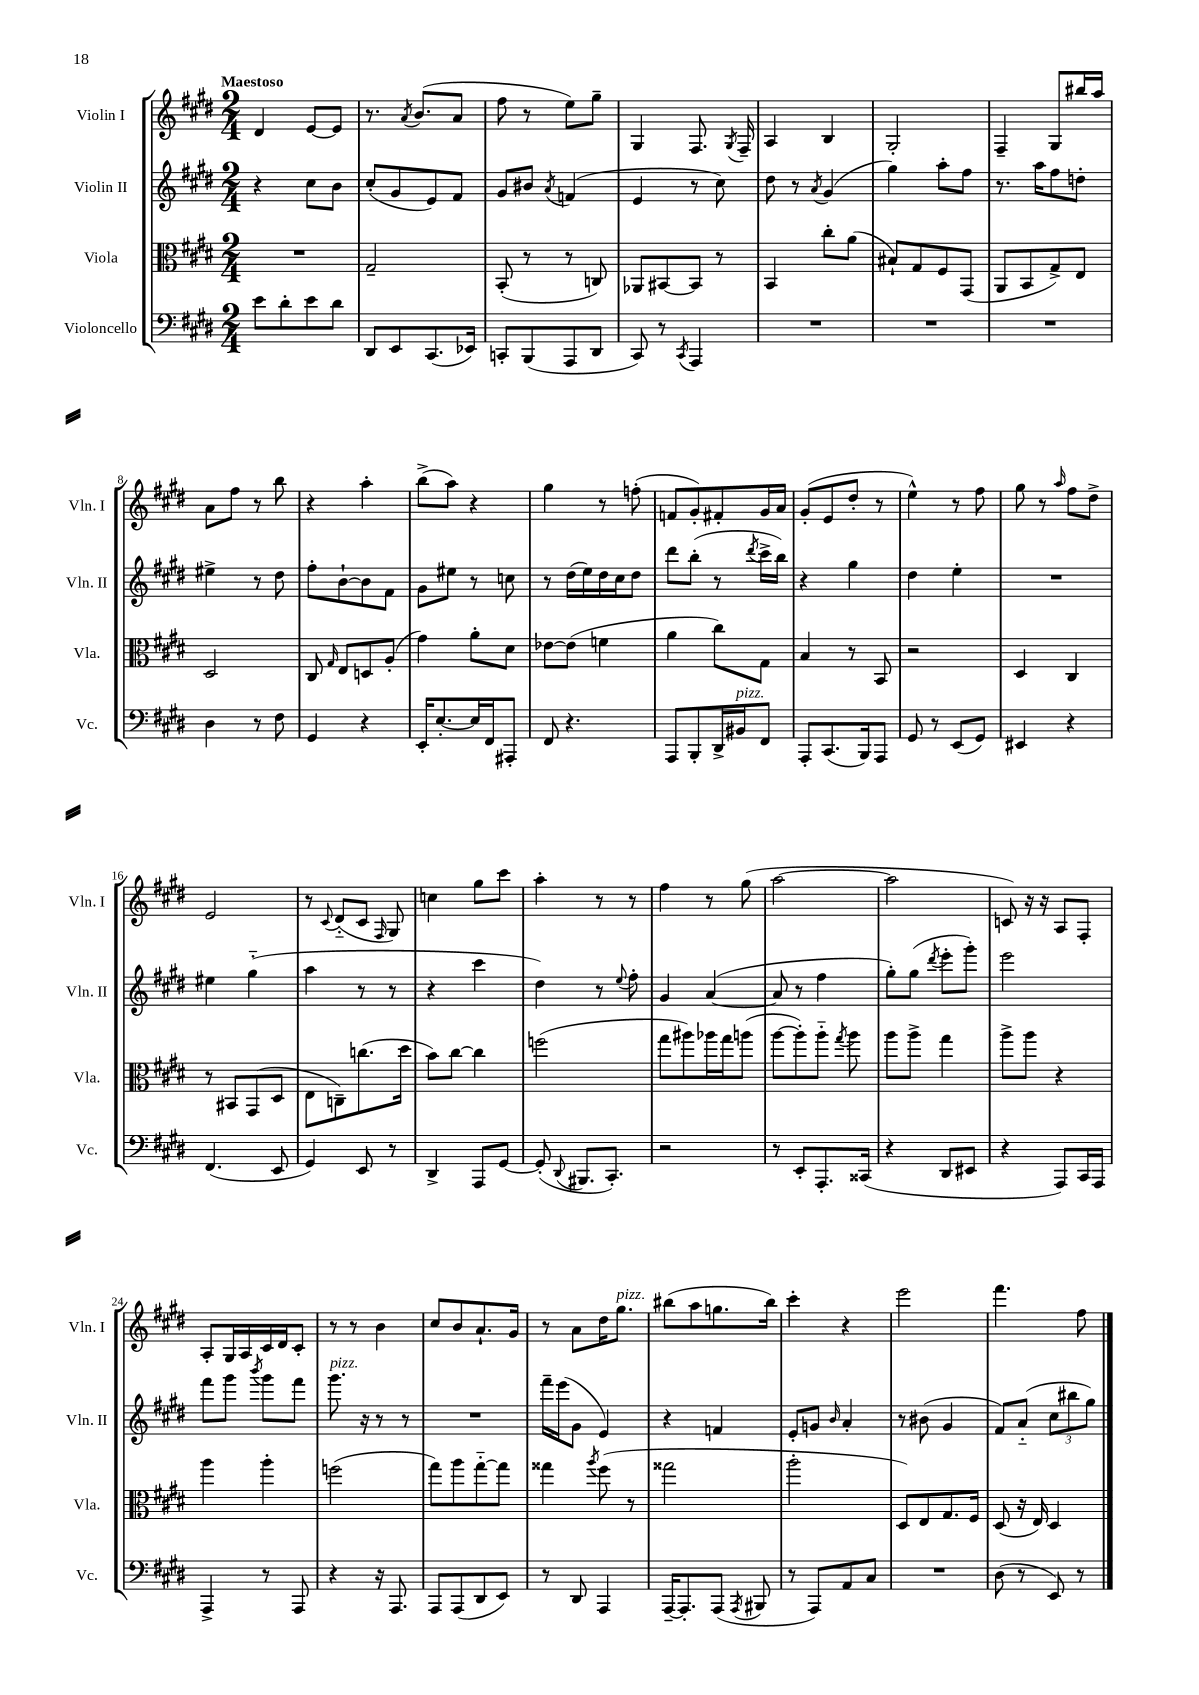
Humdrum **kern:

**kern	**kern	**kern	**kern
*staff4	*staff3	*staff2	*staff1
*clefF4	*clefC3	*clefG2	*clefG2
*k[f#c#g#d#]	*k[f#c#g#d#]	*k[f#c#g#d#]	*k[f#c#g#d#]
*M2/4	*M2/4	*M2/4	*M2/4
8e	2r	4r	4d#
8d#'	.	.	.
8e	.	8cc#	[8e
8d#	.	8b	8e]
=	=	=	=
8DD#	2G#~	(8cc#'	8.r
8EE	.	8g#	.
.	.	.	8qa
.	.	.	(8.b
(8.CC#	.	8e)	.
.	.	8f#	8a
16EE-)	.	.	.
=	=	=	=
8CC'	(8BB'	8g#	8ff#
(8BBB	8r	8b#	8r
.	.	8qa	.
8AAA	8r	(4f	8ee)
8DD#	8C)	.	8gg#~
=	=	=	=
8CC#)	8AA-	4e	4G#
8r	[8BB#	.	.
8qCC#	.	.	.
4AAA	8BB#]	8r	8.F#
.	8r	8cc#)	.
.	.	.	8qG#
.	.	.	16F#~
=	=	=	=
2r	4BB	8dd#	4A
.	.	8r	.
.	.	8qa	.
.	8cc#'	(4g#	4B
.	(8a	.	.
=	=	=	=
2r	8B#`)	4gg#)	2G#'
.	8G#	.	.
.	8F#	8aa'	.
.	(8GG#	8ff#	.
=	=	=	=
2r	8AA	8.r	4F#~
.	8BB	.	.
.	.	16aa	.
.	8G#^)	8ff#	8G#
.	8E	8dd'	16bb#
.	.	.	16aa
=	=	=	=
4D#	2D#	4ee#^	8a
.	.	.	8ff#
8r	.	8r	8r
8F#	.	8dd#	8bb
=	=	=	=
4GG#	8C#	8ff#'	4r
.	16qqG#	.	.
.	8E	[8b`	.
4r	8D	8b]	4aa'
.	(8A'	8f#	.
=	=	=	=
16EE'	4g#)	8g#	(8bb^
[8.E'	.	.	.
.	.	8ee#	8aa)
16E]	8a'	8r	4r
16FF#	.	.	.
8AAA#'	8d#	8cc	.
=	=	=	=
8FF#	[8e-	8r	4gg#
4.r	(8e-]	(16dd#	.
.	.	16ee)	.
.	4f	16dd#	8r
.	.	16cc#	.
.	.	8dd#	(8ff'
=	=	=	=
8AAA	4a	8ddd#	8f
8BBB'	.	(8bb'	8g#')
16DD#^	8cc#)	8r	8f#'
16BB#	.	.	.
.	.	8qddd#	.
8FF#	8G#	16ccc#^	16g#
.	.	16bb)	16a
=	=	=	=
8AAA'	4B	4r	(8g#'
(8.CC#	.	.	8e
.	8r	4gg#	8dd#'
16BBB)	.	.	.
8AAA	8BB	.	8r
=	=	=	=
8GG#	2r	4dd#	4ee^^)
8r	.	.	.
(8EE	.	4ee'	8r
8GG#)	.	.	8ff#
=	=	=	=
4EE#	4D#	2r	8gg#
.	.	.	8r
.	.	.	16qqaa
4r	4C#	.	8ff#
.	.	.	8dd#^
=	=	=	=
(4.FF#	8r	4ee#	2e
.	8BB#	.	.
.	(8GG#	(4gg#'~	.
8EE	8D#	.	.
=	=	=	=
4GG#)	8E	4aa	8r
.	.	.	8qqc#
.	8C~)	.	(8d#'~
8EE	(8.cc	8r	8c#
.	.	.	16qqF#
8r	.	8r	8G#)
.	16dd#	.	.
=	=	=	=
4DD#^	8b)	4r	4cc
.	[8cc#	.	.
8AAA	4cc#]	4ccc#	8gg#
[8GG#	.	.	8ccc#
=	=	=	=
(8GG#']	(2ff	4dd#)	4aa'
8qqDD#	.	.	.
8.BBB#	.	.	.
.	.	8r	8r
8.CC#')	.	.	.
.	.	8qqee	.
.	.	8ff#'	8r
=	=	=	=
2r	8gg#	4g#	4ff#
.	8aa#)	.	.
.	16aa-	([4a	8r
.	16gg#	.	.
.	(8aa	.	(8gg#
=	=	=	=
8r	[8aa	8a]	[2aa
8EE'	8aa'])	8r	.
8.AAA'	8aa'~	4ff#	.
.	8qgg#	.	.
.	8aa	.	.
(16CC##	.	.	.
=	=	=	=
4r	8aa	8gg#')	2aa]
.	8aa^	(8gg#	.
.	.	8qddd#	.
8DD#	4gg#	8eee'	.
8EE#	.	8ggg#')	.
=	=	=	=
4r	8aa^	2eee	8c)
.	8aa	.	16r
.	.	.	16r
8AAA)	4r	.	8A
16CC#	.	.	8F#'
16AAA	.	.	.
=	=	=	=
4AAA^	4aa	8fff#	8A'
.	.	8ggg#	16G#
.	.	.	16A
.	.	8qbbb	.
8r	4aa'	8ggg#	16c#
.	.	.	16d#
8AAA	.	8fff#	8c#'
=	=	=	=
4r	(2ff	8.ggg#	8r
.	.	.	8r
.	.	16r	.
16r	.	8r	4b
8.AAA	.	.	.
.	.	8r	.
=	=	=	=
8AAA	8gg#)	2r	8cc#
(8AAA	8aa	.	8b
8DD#	[8gg#'~	.	8.a`
8EE)	8gg#]	.	.
.	.	.	16g#
=	=	=	=
8r	4gg##	16fff#~	8r
.	.	(16eee	.
8DD#	.	8g#	8a
.	8qaa	.	.
4AAA	(8ff#	4e)	16dd#
.	.	.	8.gg#
.	8r	.	.
=	=	=	=
[16AAA~	2gg##	4r	(8bb#
8.AAA']	.	.	.
.	.	.	8aa
(8AAA	.	4f	8.gg
8qAAA	.	.	.
8BBB#	.	.	.
.	.	.	16bb#)
=	=	=	=
8r	2aa'	8e'	4ccc#'
8AAA)	.	8g	.
.	.	16qqb	.
8AA	.	4a'	4r
8C#	.	.	.
=	=	=	=
2r	8D#)	8r	2eee
.	8E	(8b#	.
.	8.G#	4g#	.
.	16F#	.	.
=	=	=	=
(8D#	(8D#	8f#)	4.fff#
8r	16r	(8a'~	.
.	16E)	.	.
8EE)	4D#	12cc#	.
.	.	12bb#	.
8r	.	.	8ff#
.	.	12gg#)	.
==	==	==	==
*-	*-	*-	*-
